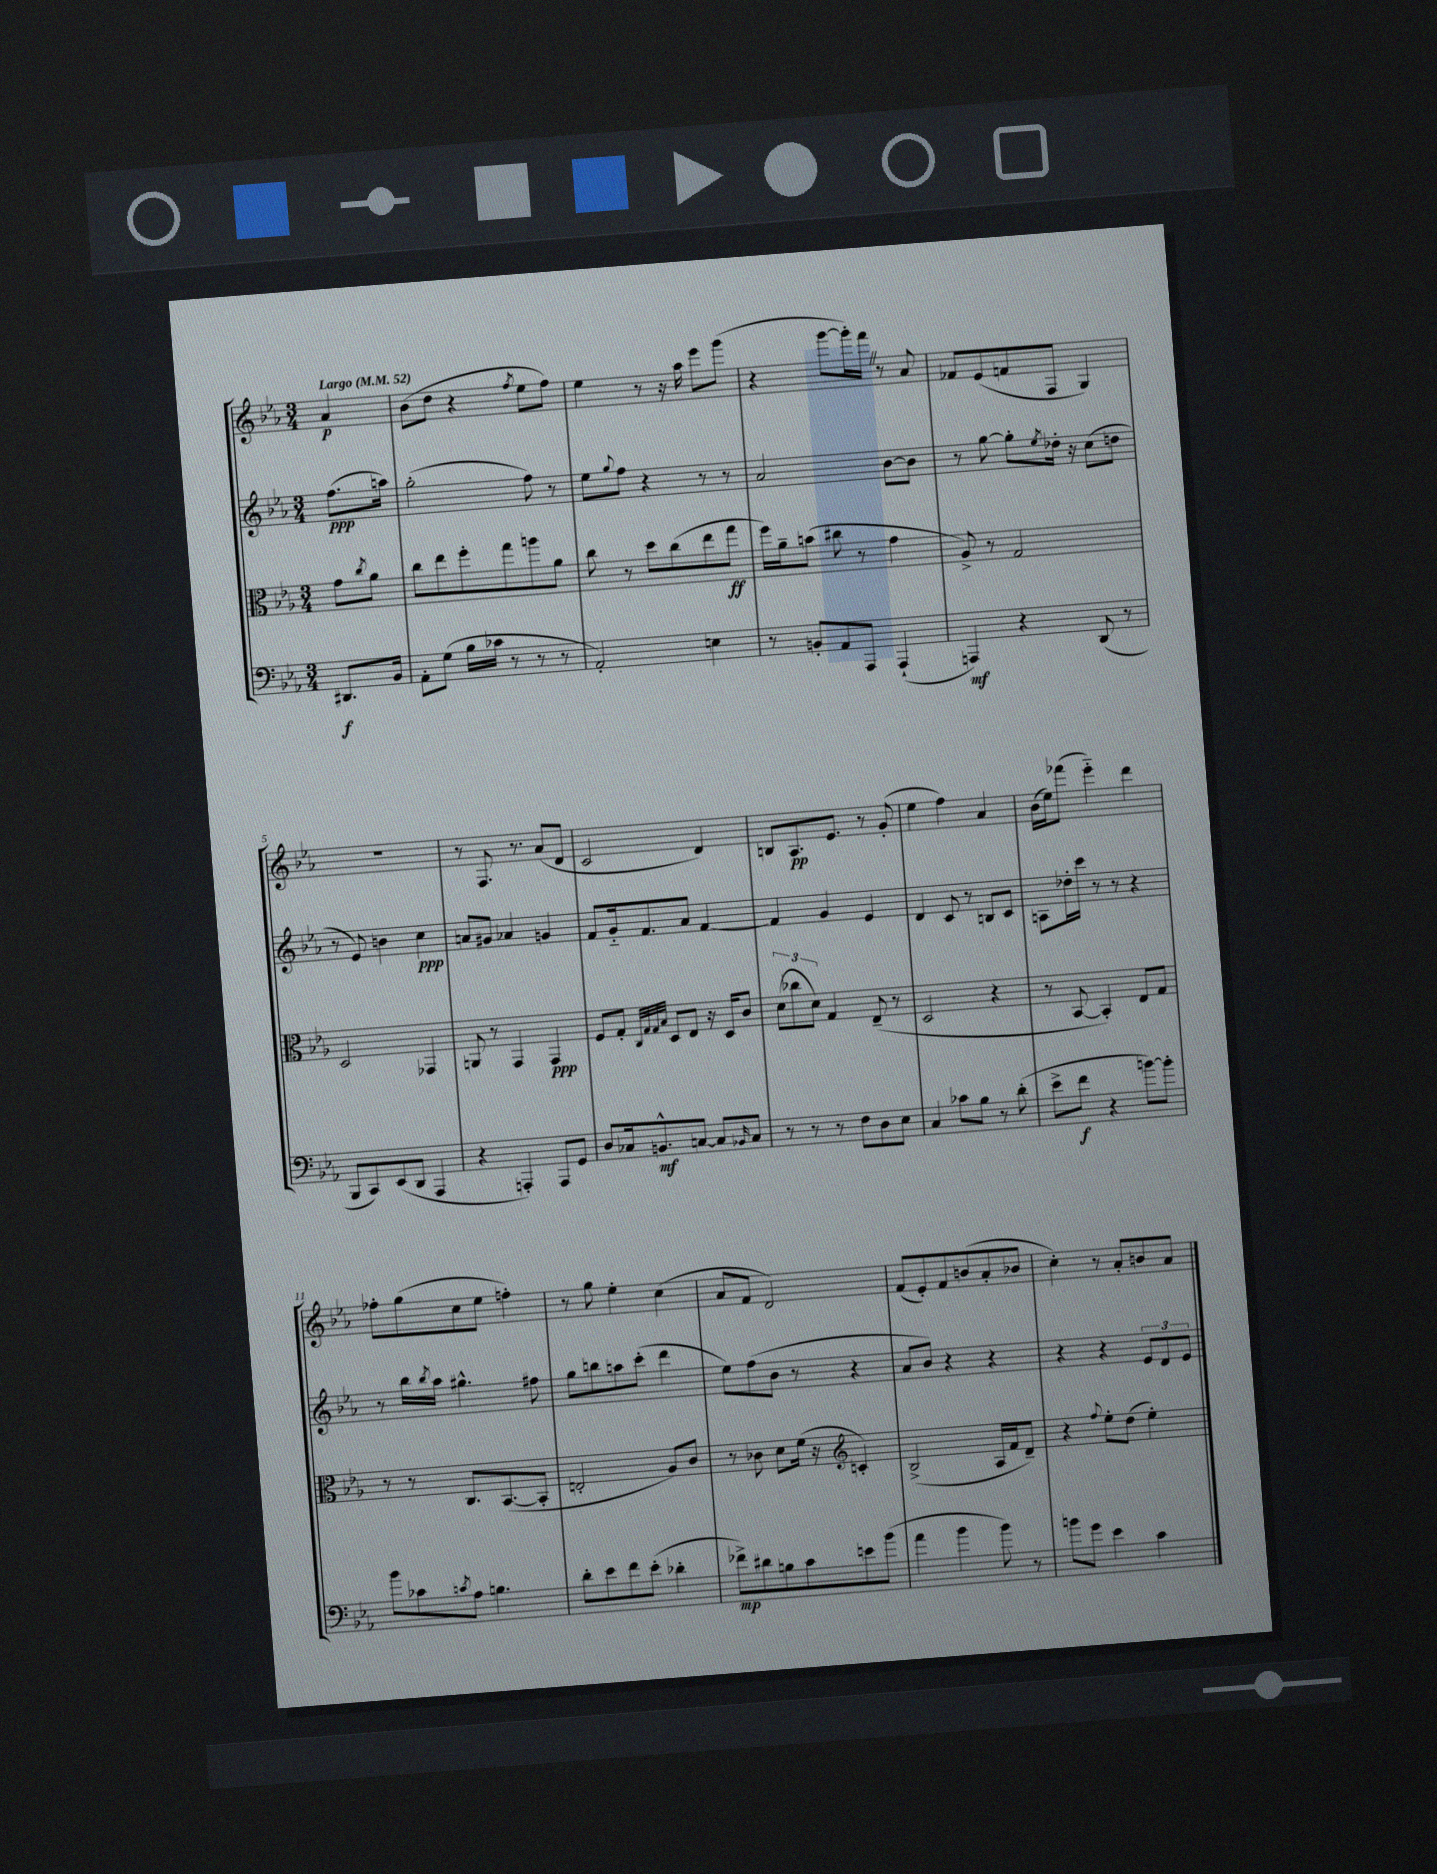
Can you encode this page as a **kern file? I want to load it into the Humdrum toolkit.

**kern	**dynam	**kern	**dynam	**kern	**dynam	**kern	**dynam
*part4	*part4	*part3	*part3	*part2	*part2	*part1	*part1
*staff4	*staff4	*staff3	*staff3	*staff2	*staff2	*staff1	*staff1
*clefF4	*	*clefC3	*	*clefG2	*	*clefG2	*
*k[b-e-a-]	*	*k[b-e-a-]	*	*k[b-e-a-]	*	*k[b-e-a-]	*
*M3/4	*	*M3/4	*	*M3/4	*	*M3/4	*
*MM52	*	*MM52	*	*MM52	*	*MM52	*
=	=	=	=	=	=	=	=
!	!	!	!	!	!	!LO:TX:a:B:t=Largo	!
8.DD#X/L	f	8g\L	.	(8.ff\L	ppp	4a-/	p
.	.	8qcc/	.	.	.	.	.
.	.	8a-\J	.	.	.	.	.
16BB-/Jk	.	.	.	16aan\Jk)	.	.	.
=1	=1	=1	=1	=1	=1	=1	=1
8AA-'\L	.	8cc\L	.	(2gg'\	.	(8b-\L	.
(8G\J	.	8ee-\	.	.	.	8dd\J	.
16B-\LL	.	8ff'\	.	.	.	4r	.
16c-X\JJ	.	.	.	.	.	.	.
8r	.	8gg\	.	.	.	.	.
.	.	.	.	.	.	8qff/	.
8r	.	8aan\	.	8ff\)	.	8ee-\L	.
8r	.	8a-\J	.	8r	.	8ff\J)	.
=2	=2	=2	=2	=2	=2	=2	=2
2AA-'/)	.	8cc\	.	8ee-\L	.	4ee-\	.
.	.	.	.	8qqgg/	.	.	.
.	.	8r	.	8ff\J	.	.	.
.	.	8dd\L	.	4r	.	8r	.
.	.	(8cc\	.	.	.	16r	.
.	.	.	.	.	.	16aa-\	.
4En\	.	8ee-\	.	8r	.	8eee-\L	.
.	.	8gg\J	ff	8r	.	(8ggg\J	.
=3	=3	=3	=3	=3	=3	=3	=3
8r	.	16ff\LL)	.	2a-/	.	4r	.
.	.	16a-~\J	.	.	.	.	.
8BBn'/L	.	(8bn\J	.	.	.	.	.
8AA-/	.	8cc#X\	.	.	.	[8ggg\L	.
8AAA-/J	.	8r	.	.	.	16ggg'\L])	.
.	.	.	.	.	.	16fffZ\JJ	.
(4AAA-`/	.	4g\	.	[8b-\L	.	8r	.
.	.	.	.	8b-\J]	.	8a-/	.
=4	=4	=4	=4	=4	=4	=4	=4
4AAAn/)	mf	8A-^/)	.	8r	.	8f-X/L	.
.	.	8r	.	[8gg\	.	(8e-/	.
4r	.	2G/	.	8gg'\L]	.	8fn/	.
.	.	.	.	8qee-/	.	.	.
.	.	.	.	16dd-X'\Jk	.	8F/J	.
.	.	.	.	16r	.	.	.
(8DD/	.	.	.	(8cc\L	.	4G/)	.
8r	.	.	.	8ddn\J	.	.	.
!!LO:LB:g=z
=5	=5	=5	=5	=5	=5	=5	=5
8BBB-/L	.	2D/	.	8r	.	2.r	.
8CC/)	.	.	.	8e-/)	.	.	.
(8EE-/	.	.	.	4bn\	.	.	.
8DD/J	.	.	.	.	.	.	.
4AAA-/	.	4GG-X/	.	4cc\	ppp	.	.
=6	=6	=6	=6	=6	=6	=6	=6
4r	.	8AAn/	.	8an/L	.	8r	.
.	.	8r	.	8g#X/J	.	8.F/	.
4AAAn'/)	.	4GG/	.	4a-X/	.	.	.
.	.	.	.	.	.	8.r	.
8AAA/L	.	4GG/	ppp	4gn/	.	(8a-/L	.
8GG/J	.	.	.	.	.	8d/J	.
=7	=7	=7	=7	=7	=7	=7	=7
8D/L	.	8F/L	.	8f/L	.	2c/	.
16C-X/k	.	8G'/J	.	16g/k	.	.	.
8.BBn^^/	mf	.	.	8.f/	.	.	.
.	.	32qqC/LLL	.	.	.	.	.
.	.	32qqG/	.	.	.	.	.
.	.	32qqG/	.	.	.	.	.
.	.	32qqB-/JJJ	.	.	.	.	.
.	.	8D/L	.	.	.	.	.
[8Cn/J	.	8E-/J	.	8a-/J	.	.	.
8C/L]	.	16r	.	[4f/	.	4d/)	.
.	.	16D/KL	.	.	.	.	.
16qqBB-X/	.	.	.	.	.	.	.
8C/J	.	8c/J	.	.	.	.	.
=8	=8	=8	=8	=8	=8	=8	=8
8r	.	(12d\L	.	4f/]	.	8Bn/L	.
.	.	12cc-X\	.	.	.	.	.
8r	.	.	.	.	.	8.A-/	pp
.	.	12d\J)	.	.	.	.	.
8r	.	4G/	.	4g/	.	.	.
.	.	.	.	.	.	8.e-/J	.
8F\L	.	.	.	.	.	.	.
8D\	.	(8E-~/	.	4e-/	.	8r	.
8E-\J	.	8r	.	.	.	(8g'/	.
=9	=9	=9	=9	=9	=9	=9	=9
4C/	.	2D/	.	4d/	.	4ee-\	.
8c-X\L	.	.	.	8c/	.	4ff\)	.
8B-\J	.	.	.	8r	.	.	.
8r	.	4r	.	8Bn/L	.	4a-/	.
(8d'\	.	.	.	8c/J	.	.	.
=10	=10	=10	=10	=10	=10	=10	=10
8e-^\L	.	8r	.	8An\L	.	(16b-\LL	.
.	.	.	.	.	.	16ee-\J)	.
8f\J	f	[8BB-/	.	16dd-X'\L	.	(8fff-X\J	.
.	.	.	.	16ccc\JJ	.	.	.
4r	.	4BB-'/])	.	8r	.	4eee-\)	.
.	.	.	.	8r	.	.	.
[8bn\L)	.	8E-/L	.	4r	.	4ddd\	.
8b'\J]	.	8G/J	.	.	.	.	.
!!LO:LB:g=z
=11	=11	=11	=11	=11	=11	=11	=11
8b-\L	.	8r	.	8r	.	8ff-X'\L	.
8c-X\	.	8r	.	16bb-\LL	.	(8gg\	.
.	.	.	.	8qbb-/	.	.	.
.	.	.	.	16aa-\JJ	.	.	.
8qcn/	.	.	.	.	.	.	.
8A-\J	.	8.C/L	.	4.gg#X^^\	.	8cc\	.
4.Bn\	.	.	.	.	.	8ee-\J	.
.	.	([8.BB-/	.	.	.	.	.
.	.	.	.	.	.	4ffn'\)	.
.	.	8BB-'/J]	.	8ff#X\	.	.	.
=12	=12	=12	=12	=12	=12	=12	=12
8d'\L	.	2En'/	.	8gg\L	.	8r	.
8e-\	.	.	.	8bbn\	.	8gg\	.
8f\	.	.	.	8aan\	.	4ee-'\	.
(8e-'\J	.	.	.	(8ccc'\J	.	.	.
4d-X'\	.	8A-/L)	.	4ddd\	.	(4cc\	.
.	.	8c/J	.	.	.	.	.
=13	=13	=13	=13	=13	=13	=13	=13
8f-X^\L)	mp	8r	.	8ee-\L)	.	8a-/L	.
8d#X\	.	8c-X\	.	(8ff\	.	8f/J	.
8Bn\	.	8d\L	.	8b-\J	.	2d/)	.
8c\	.	(16f\Jk	.	8r	.	.	.
.	.	16r	.	.	.	.	.
*	*	*clefG2	*	*	*	*	*
8en\	.	4cn'/)	.	4r	.	.	.
(8b-\J	.	.	.	.	.	.	.
=14	=14	=14	=14	=14	=14	=14	=14
4a-\	.	(2B-^/	.	8a-/L	.	(8f/L	.
.	.	.	.	8b-/J)	.	8e-'/)	.
4b-\	.	.	.	4r	.	8f/	.
.	.	.	.	.	.	(8bn/	.
8b-\)	.	16A-/LL	.	4r	.	8a-'/	.
.	.	16f/J	.	.	.	.	.
8r	.	8d~/J)	.	.	.	8b-X/J	.
=15	=15	=15	=15	=15	=15	=15	=15
8bn\L	.	4r	.	4r	.	4cc'\)	.
8g\J	.	.	.	.	.	.	.
.	.	8qqff/	.	.	.	.	.
4e-\	.	8ee-'\L	.	4r	.	8r	.
.	.	(8dd\J	.	.	.	8a-'/L	.
4c\	.	4ee-'\)	.	12e-/L	.	8bn/	.
.	.	.	.	12d/	.	.	.
.	.	.	.	.	.	8a-/J	.
.	.	.	.	12e-/J	.	.	.
==	==	==	==	==	==	==	==
*-	*-	*-	*-	*-	*-	*-	*-
